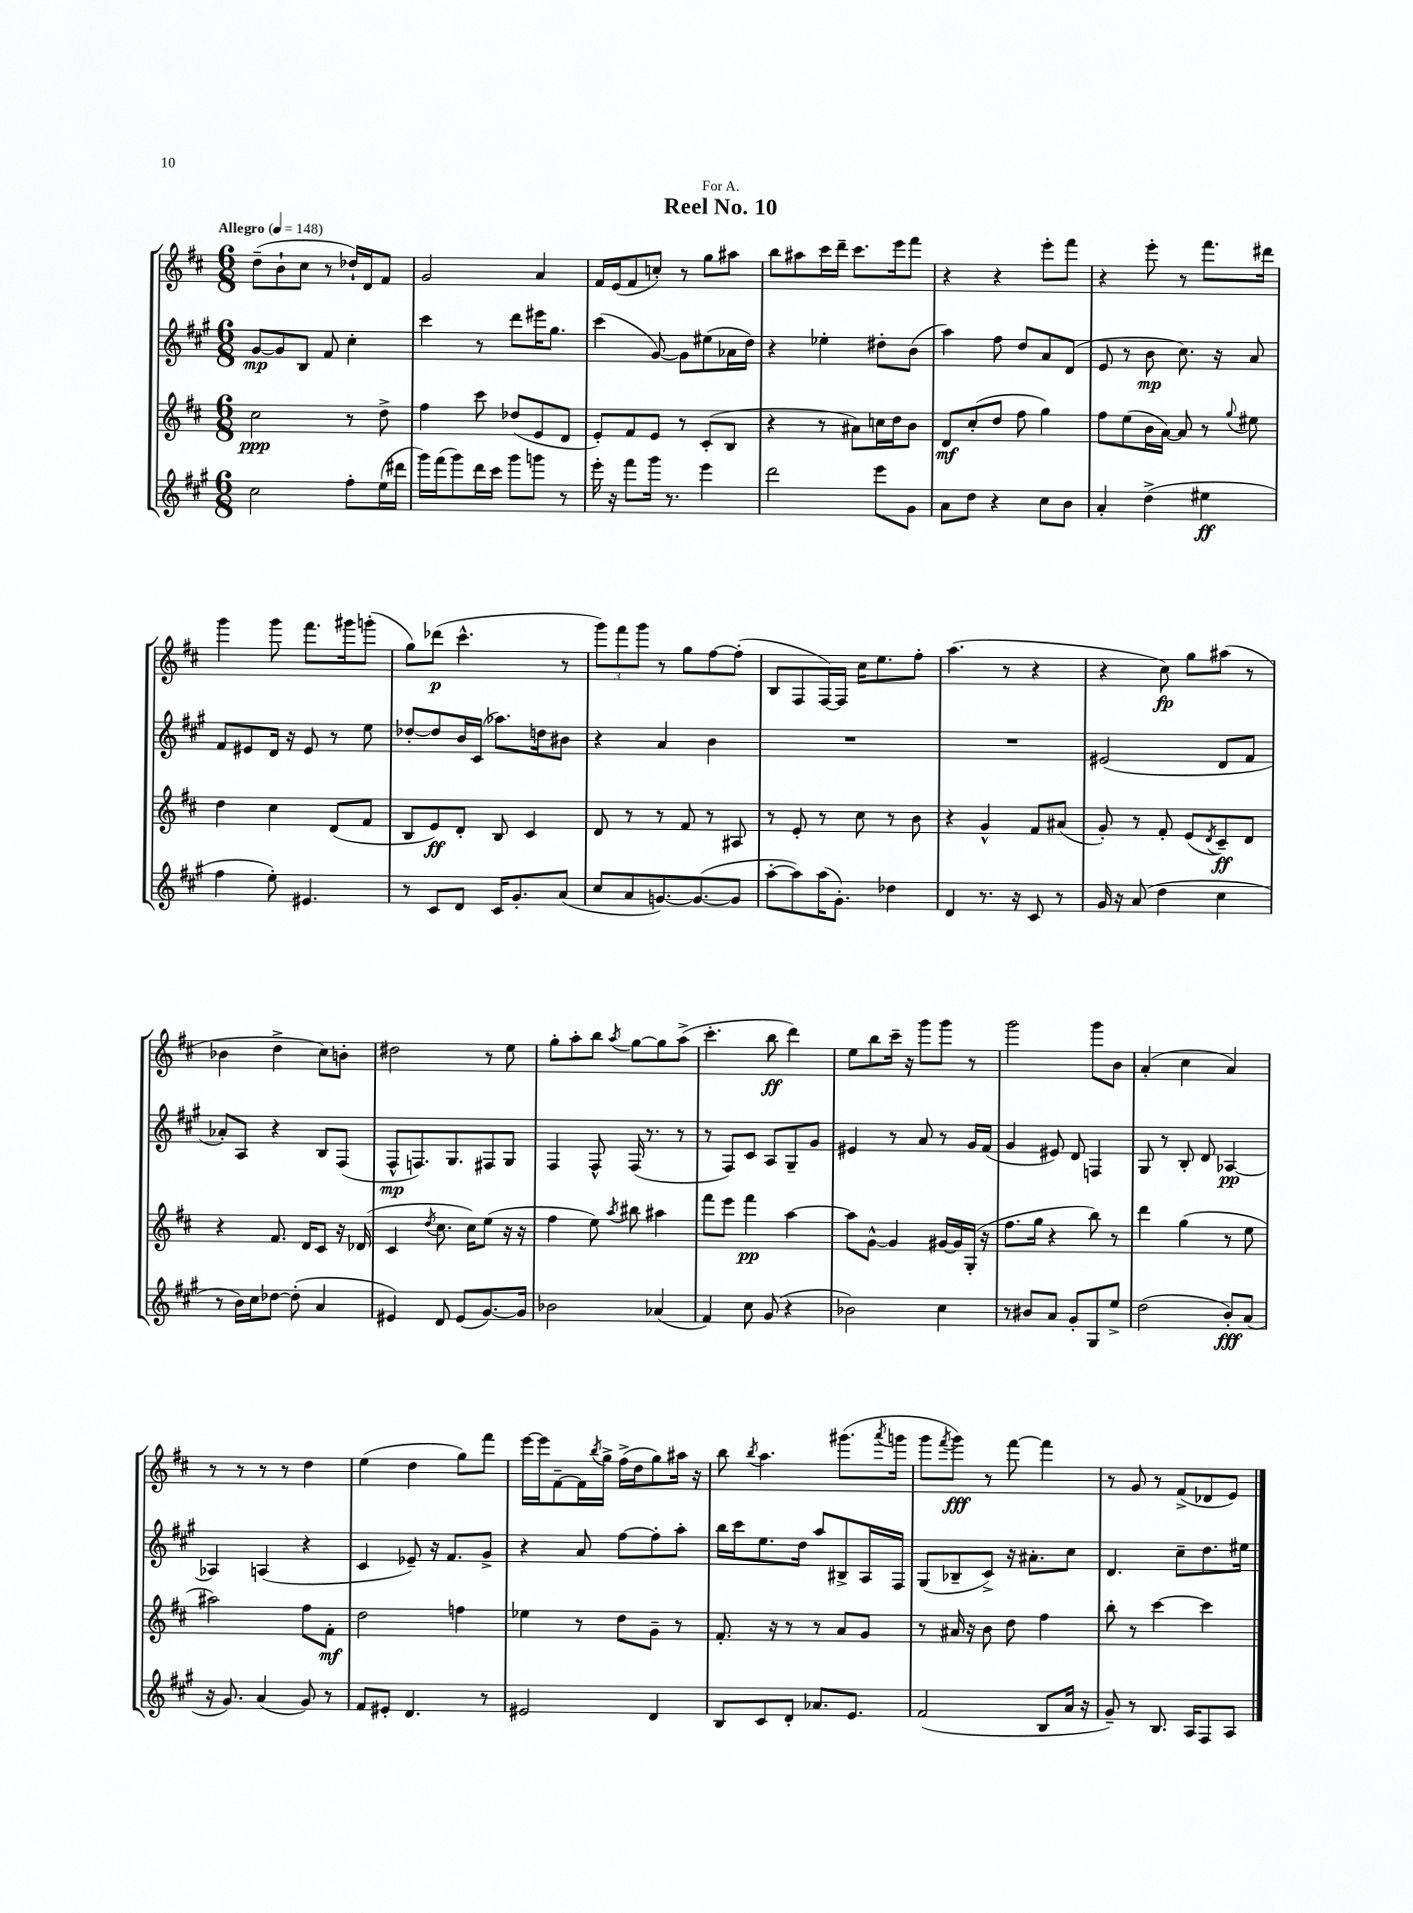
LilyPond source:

\header { title = "Reel No. 10" dedication = "For A." }
<<
\new StaffGroup <<
\new Staff = "s0" {
    \clef treble \key d \major \numericTimeSignature \time 6/8 \tempo "Allegro" 4 = 148
    d''8--( b'8-! cis''8 r8 des''16-!) d'16 fis'8 |
    g'2 a'4 |
    fis'16 e'16( fis'8 c''8-.) r8 g''8 ais''8 |
    b''8 ais''8 cis'''16 d'''16-- cis'''8. e'''16 fis'''8 |
    r4 r4 e'''8-. fis'''8 |
    r4 e'''8-. r8 fis'''8. dis'''16 |
    g'''4 g'''8 fis'''8. gis'''16 g'''8-.( |
    g''8) des'''8\p( cis'''4.-^ r8 |
    \tuplet 3/2 { g'''8) fis'''8 g'''8 } r8 g''8 fis''8~ fis''8-.( |
    b8 fis8 fis16~) fis16 cis''16 e''8. fis''8-. |
    a''4.( r8 r4 |
    r4 cis''8\fp) g''8 ais''8( r8 |
    bes'4 d''4-> cis''8) b'8-. |
    dis''2 r8 e''8 |
    g''8-. a''8-. b''8 \acciaccatura { a''8 } g''8~ g''8 a''8->( |
    cis'''4.-. b''8\ff d'''4) |
    e''8 b''8 cis'''16-- r16 g'''8 g'''8 r8 |
    g'''2 g'''8 b'8 |
    a'4-.( cis''4 a'4) |
    r8 r8 r8 r8 d''4 |
    e''4( d''4 g''8) fis'''8 |
    e'''16~ e'''16 fis'8~-- fis'16 \acciaccatura { b''8 } g''16-> fis''16->( d''16 g''8) ais''16 r16 |
    b''8 \acciaccatura { b''8 } a''4. gis'''8.( \acciaccatura { a'''8 } g'''16 |
    g'''8 \acciaccatura { fis'''8 } g'''8\fff) r8 fis'''8~ fis'''4 |
    r8 g'8 r8 fis'8->( des'8 e'8) \bar "|." |
}
\new Staff = "s1" {
    \clef treble \key a \major \numericTimeSignature \time 6/8
    gis'8~\mp gis'8 b8 fis'8 cis''4-. |
    cis'''4 r8 d'''8 eis'''16 gis''8. |
    cis'''4( gis'8~) gis'8 eis''8( aes'16 d''16) |
    r4 ees''4-. dis''8-. b'8( |
    a''4) fis''8 d''8 a'8 d'8( |
    e'8 r8 b'8\mp cis''8.) r16 a'8 |
    fis'8 eis'8 d'16 r16 eis'8 r8 e''8 |
    des''8~-. des''8 b'16 cis'16( aes''8.) d''16 bis'8 |
    r4 a'4 b'4 |
    R2. |
    R2. |
    eis'2( d'8 fis'8 |
    aes'8-.) a8 r4 b8 fis8( |
    fis8-^\mp f8.) gis8. fis8 gis8 |
    fis4 fis8-^ fis16( r8. r8 |
    r8 fis8) cis'8 a8 gis8-- gis'8 |
    eis'4 r8 a'8 r8 gis'16 fis'16( |
    gis'4 eis'8) d'8 f4 |
    gis8 r8 b8-. d'8 aes4~\pp |
    aes4 a4( r4 |
    cis'4 ees'8--) r16 fis'8. gis'8-> |
    r4 a'8 fis''8~ fis''8-. a''8-. |
    b''16 cis'''16 e''8. d''16 a''8 bis8-> a16 fis16 |
    gis8( bes8-- cis'8->) r16 ais'8.-. cis''8 |
    d'4. cis''8-- d''8. eis''16 \bar "|." |
}
\new Staff = "s2" {
    \clef treble \key d \major \numericTimeSignature \time 6/8
    cis''2\ppp r8 d''8-> |
    fis''4 cis'''8 des''8( e'8 d'8 |
    e'8-.) fis'8 e'8 r8 cis'8-.( b8 |
    r4 r8 ais'8) c''16 d''16 b'8 |
    d'8\mf cis''8-.( d''8 fis''8 g''4) |
    fis''8 e''8( b'16 a'16~) a'8 r8 \appoggiatura { g''8 } eis''8 |
    d''4 cis''4 d'8( fis'8 |
    b8 e'8\ff) d'8-. b8 cis'4 |
    d'8 r8 r8 fis'8 r8 ais8 |
    r8 e'8-. r8 cis''8 r8 b'8 |
    r4 g'4-^ fis'8 ais'8( |
    g'8-.) r8 fis'8-. e'8( \acciaccatura { d'8 } cis'8--\ff) d'8 |
    r4 fis'8. d'16 cis'8 r16 des'16( |
    cis'4 \acciaccatura { d''8 } cis''8. cis''16) e''8( r16 r16 |
    fis''4 e''8) \acciaccatura { a''8 } bis''8 ais''4 |
    fis'''8 e'''8 fis'''4\pp a''4~ |
    a''8 g'8~-^ g'4 gis'16~ gis'16 g16-.( r16 |
    fis''8. g''16 r4 b''8) r8 |
    d'''4 g''4( r8 e''8 |
    ais''2) fis''8 fis'8-.\mf |
    d''2 f''4 |
    ees''4 r8 d''8 g'8-- r8 |
    fis'8.-. r16 r8 r8 a'8 g'8 |
    r8 ais'16 r16 b'8 d''8 fis''4 |
    b''8-. r8 cis'''4~ cis'''4 \bar "|." |
}
\new Staff = "s3" {
    \clef treble \key a \major \numericTimeSignature \time 6/8
    cis''2 fis''8-. e''16( dis'''16 |
    gis'''16) fis'''16( gis'''8) d'''16 cis'''16 gis'''8 g'''8 r8 |
    e'''16-. r16 fis'''8 gis'''16 r8. e'''4 |
    d'''2 e'''8 gis'8 |
    a'8 d''8 r4 cis''8 b'8 |
    a'4-. d''4->( eis''4\ff |
    fis''4 e''8-.) eis'4. |
    r8 cis'8 d'8 cis'16 gis'8.-. a'8( |
    cis''8 a'8 g'8.~) g'8.~( g'8 |
    a''8~-. a''8) a''16( gis'8.-.) des''4 |
    d'4 r8. r16 cis'8 r8 |
    gis'16 r16 a'8( d''4 cis''4 |
    r8 b'16) cis''16 des''8~ des''8-.( a'4 |
    eis'4) d'8 eis'8( gis'8.~) gis'16 |
    bes'2 aes'4( |
    fis'4) cis''8 gis'8( r4 |
    bes'2) cis''4 |
    r8 bis'8 a'8 gis'8-. gis8 e''8-> |
    d''2( b'8-.\fff) a'8( |
    r16 gis'8.) a'4( gis'8) r8 |
    fis'8 eis'8-. d'4. r8 |
    eis'2 d'4 |
    b8 cis'8 d'8-. aes'8. e'8. |
    fis'2( b8 a'16 r16 |
    gis'8--) r8 b8. a16 fis8 a8 \bar "|." |
}
>>
>>
\layout { \context { \Score \remove "Bar_number_engraver" } }
